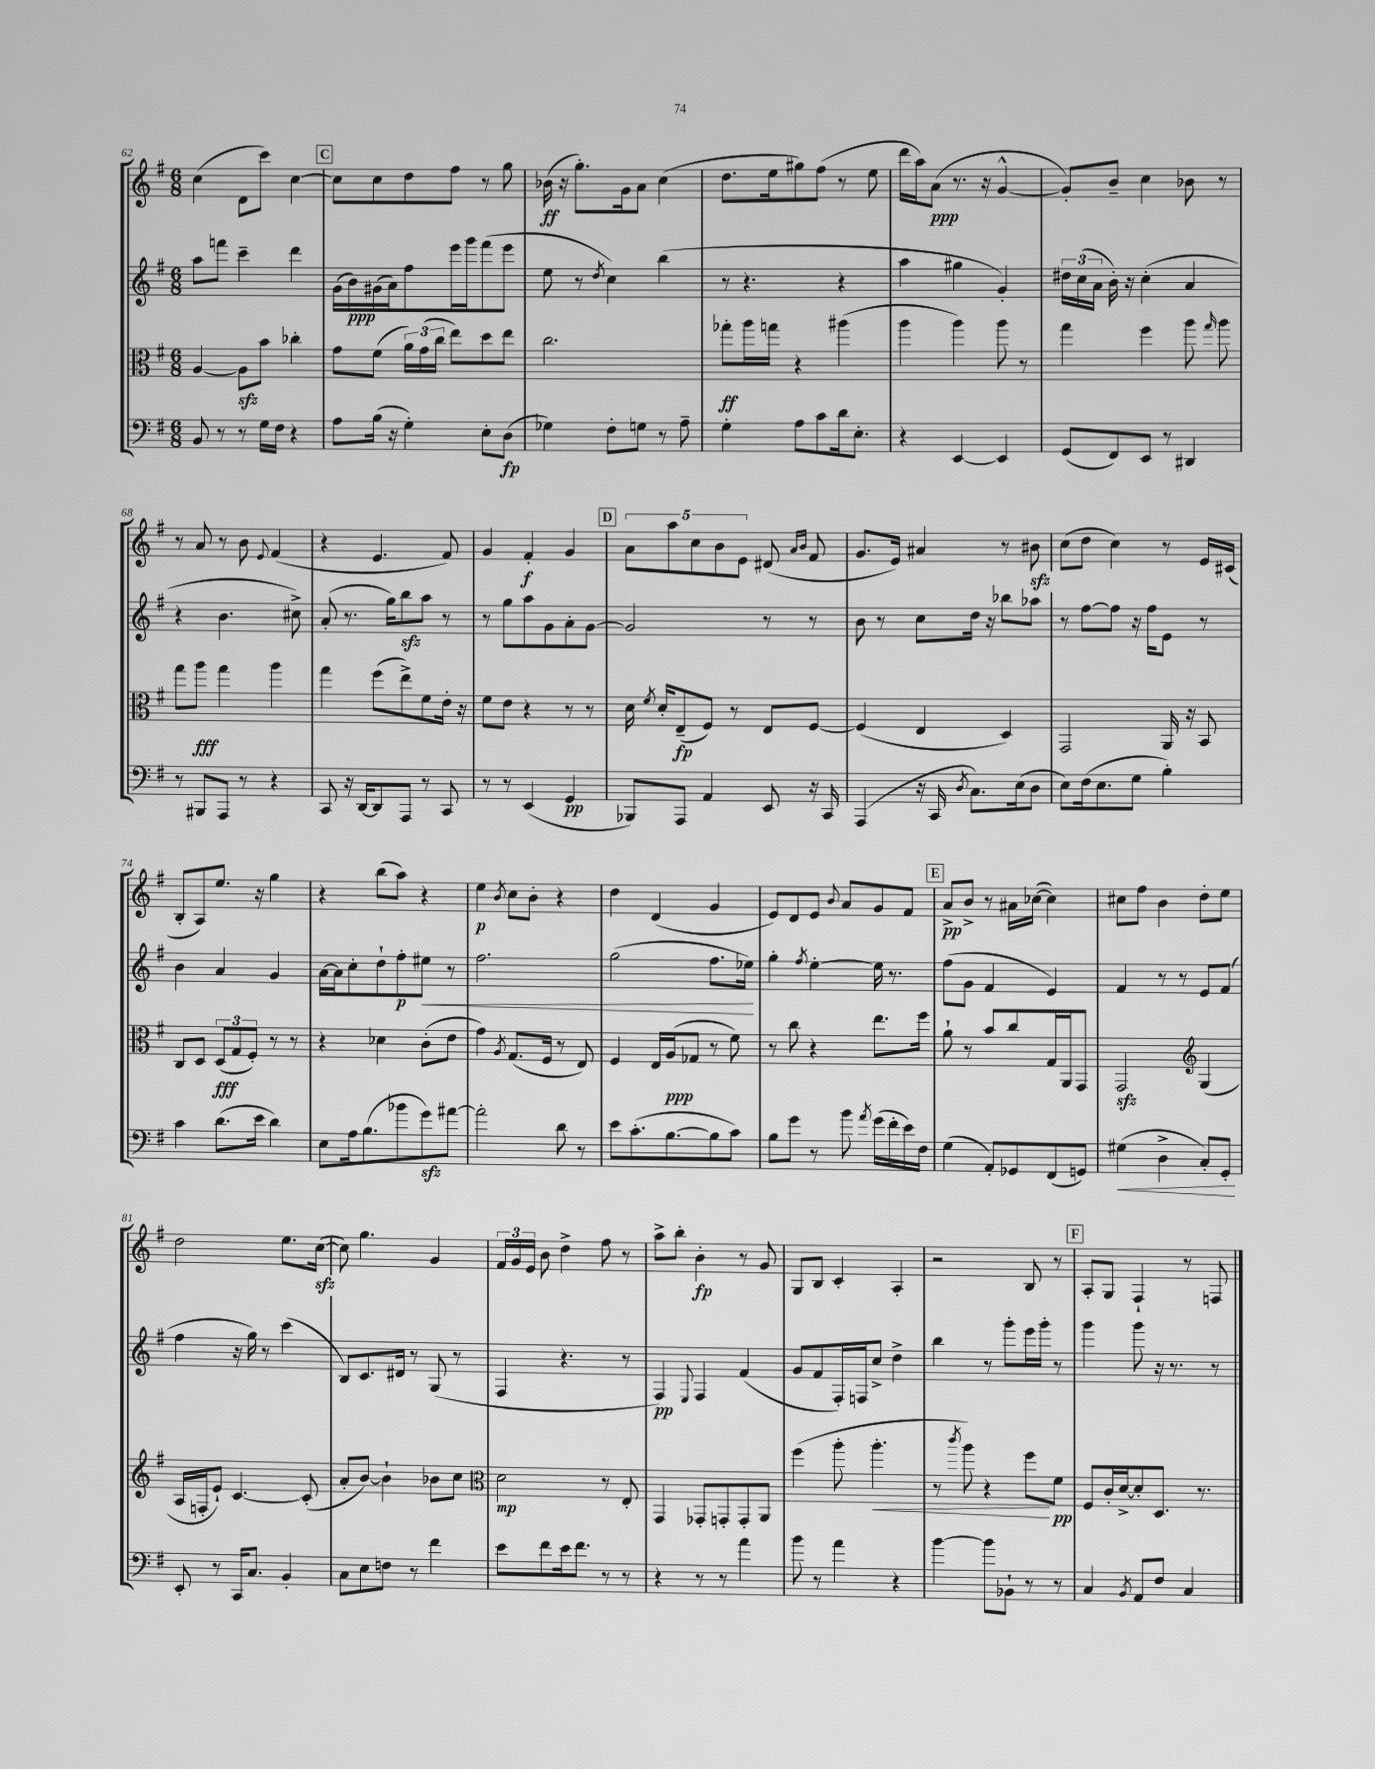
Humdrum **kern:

**kern	**kern	**kern	**kern
*staff4	*staff3	*staff2	*staff1
*clefF4	*clefC3	*clefG2	*clefG2
*k[f#]	*k[f#]	*k[f#]	*k[f#]
*M6/8	*M6/8	*M6/8	*M6/8
8BB/	[4A/	8aa\L	(4cc\
8r	.	8fff\J	.
8r	8A\]L	4ccc~\	8d\L
16G\LL	8b\J	.	8ccc\J)
16F#\JJ	.	.	.
4r	4cc-'\	4ddd\	[4cc\
=	=	=	=
8A\L	8g\L	(16g\LL	8cc\]L
.	.	16b\)	.
(16B\Jk	(8f#\J	(16g#\	8cc\
16r	.	16a\J)	.
4G'\)	24a\LL)	8ff#\	8dd\
.	(24g\	.	.
.	24cc\JJ	.	.
.	8ee\L)	16eee\L	8ff#\J
.	.	16ggg\J	.
8E'\L	8dd\	(8fff#\	8r
(8D\J	8ee\J	8eee\J	8gg\
=	=	=	=
4G-\)	2.cc\	8ee\	(16b-\
.	.	.	16r
.	.	8r	8.gg'\L)
.	.	8qdd/	.
8F#'\L	.	4cc\)	.
.	.	.	16g\k
8G\J	.	.	8a\J
8r	.	(4bb\	(4cc\
8A~\	.	.	.
=	=	=	=
4G'\	8gg-'\L	8r	8.dd\L
.	16aa\L	4.r	.
.	16gg\JJ	.	16ee\k
8A\L	4r	.	8gg#\)
8c\	.	.	(8ff#\J
16d\k	(4aa#\	4r	8r
8.E'\J	.	.	.
.	.	.	8ee\
=	=	=	=
4r	4aa\	4aa\	16ddd\LL
.	.	.	16aa\J)
.	.	.	(8a\J
[4EE/	4aa\)	4gg#\	8.r
.	.	.	16r
4EE/]	8aa\	4g'/)	[4g^^/
.	8r	.	.
=	=	=	=
(8GG/L	4gg\	24dd#\LL	8g'/]L)
.	.	(24cc\	.
.	.	24a\JJ	.
8FF#/)	.	16b'\)	8b~/J
.	.	16r	.
8EE/J	4ff#\	(4cc'\	4cc\
8r	.	.	.
4DD#/	8aa\	4a/	8b-\
.	16qqgg/	.	.
.	8aa\	.	8r
=	=	=	=
8r	8gg\L	4r	8r
8BBB#/L	8aa\J	.	8a/
8AAA/J	4gg\	4.b\	8r
8r	.	.	8b\
.	.	.	8qqe/
4r	4aa\	.	(4f#/
.	.	8cc#^\)	.
=	=	=	=
8CC/	4gg\	(8a'/	4r
16r	.	8.r	.
[16DD/LK	.	.	.
8DD/]	(8ff#\L	.	4.e/
.	.	16gg\LK)	.
8AAA/J	8ee^\)	8bb\	.
8r	8f#\	8aa\J	.
8CC/	16e'\Jk	8r	8f#/)
.	16r	.	.
=	=	=	=
8r	8f#\L	8r	4g/
8r	8e\J	8gg\L	.
(4EE/	4r	8aa\	4f#'/
.	.	8g\	.
4GG/	8r	8a'\	4g/
.	8r	[8g\J	.
=	=	=	=
8BBB-/L)	16d\	2g/]	10a\L
.	8qf#/	.	.
.	16d'/LK	.	.
.	.	.	10aa\
8AAA/J	(8E~/	.	.
.	.	.	10cc\
4AA/	8F#/J)	.	.
.	.	.	10b\
.	8r	.	.
.	.	.	10e\J
8EE/	8E/L	8r	(8d#/
.	.	.	16qqa/LL
.	.	.	16qqb/JJ
16r	[8F#/J	8r	8f#/
16CC/	.	.	.
=	=	=	=
(4AAA/	(4F#/]	8b\	8.g/L
.	.	8r	.
.	.	.	16e/Jk)
16r	4E/	8cc\L	4a#/
16CC/	.	.	.
8qD/	.	.	.
8.C\L)	.	16dd\Jk	.
.	.	16r	.
.	4D/)	8bb-\L	8r
(16E\k	.	.	.
8D\J	.	8aa-\J	8b#\
=	=	=	=
8E\L)	2GG/	8r	(8cc\L
(16F#\k	.	[8ff#\L	8dd\J
8.E\	.	.	.
.	.	8ff#\]J	4cc\)
8G\J	.	16r	.
.	.	16ff#\LK	.
4B'\)	16AA/	8e\J	8r
.	16r	.	.
.	8BB/	8r	16e/LL
.	.	.	(16c#/JJ
=	=	=	=
4c\	8C/L	4b\	8B'/L
.	8D/J	.	8A/)
(8.d\L	(12D/L	4a/	8.ee/J
.	12G/	.	.
.	12F#'/J)	.	.
16e\Jk	.	.	16r
4d\)	8r	4g/	4gg\
.	8r	.	.
=	=	=	=
8E\L	4r	[16a\LL	4r
.	.	16a\]J	.
16A\k	.	8cc'\	.
(8.B\	.	.	.
.	4d-\	8dd`\	(8bb\L
8b-\	.	8ff#'\	8aa\J)
8g\)	(8c'\L	8ee#\J	4r
[8a#\J	8e\J	8r	.
=	=	=	=
2a#'\]	4g\)	2.ff#\	4ee\
.	8qA/	.	8qb/
.	(8.G/L	.	8cc\L
.	.	.	8b'\J
.	16F#/Jk	.	.
8d\	8r	.	4r
8r	8E/)	.	.
=	=	=	=
8e\L	4F#/	(2gg\	4dd\
(8.c'\	.	.	.
.	16E/LL	.	(4d/
[8.B\	(16A/J	.	.
.	8G-/J	.	.
8B\]	8r	8.ff#\L	4g/
8c\J)	8f#\)	.	.
.	.	16ee-\Jk)	.
=	=	=	=
8B\L	8r	4gg'\	8e/L)
8g\J	8cc\	.	8d/
.	.	8qff#/	.
8r	4r	[4ee'\	8e/J
.	.	.	8qqb/
8b\	.	.	8a/L
8qa/	.	.	.
(16g\LL	8.ee\L	16ee\]	8g/
16f#'\	.	8.r	.
16e\)	.	.	8f#/J
16F#\JJ	16ff#\Jk	.	.
=	=	=	=
(4G\	8a`\	(8ff#\L	8a^/L
.	8r	8g\J	8b^/J
8AA'/L)	8b/L	4f#/	8r
8GG-/	8cc/	.	16a#\LL
.	.	.	([16cc-\JJ
(8FF#/	16G/L	4e/)	4cc-\])
.	16AA/J	.	.
8GG/J)	8GG/J	.	.
=	=	=	=
(4G#\	2GG/	4f#/	8cc#\L
.	.	.	8ff#\J
4D^\	.	8r	4b\
.	.	8r	.
*	*clefG2	*	*
8C'/L)	(4G/	8e/L	8dd'\L
8GG'/J	.	(8f#/J	8ee\J
=	=	=	=
8EE'/	16A/LL	4ff#\	2dd\
.	16F'/J	.	.
8r	8e`/J)	.	.
16CC/LK	[4.c/	16r	.
8.C/J	.	16gg\)	.
.	.	8r	.
4BB'/	.	(4ccc\	8.ee\L
.	(8c'/]	.	.
.	.	.	([16cc\Jk
=	=	=	=
8C\L	8a'/L	8B/L)	8cc\])
8E\	[8b/J)	8.c/	4.gg\
8F\J	4b`\]	.	.
.	.	16d#/Jk	.
8r	.	8r	.
4f#\	8b-\L	(8G/	4g/
.	8cc\J	8r	.
=	=	=	=
*	*clefC3	*	*
8e\L	2d\	4F#/	24f#/LL
.	.	.	24g/
.	.	.	24e/JJ
8f#\	.	.	8b\
16e\k	.	4.r	4dd^\
8.f#\J	.	.	.
8r	8r	.	8ff#\
8r	8E'/	8r	8r
=	=	=	=
4r	4GG/	4F#/)	8aa^\L
.	.	.	8bb'\J
.	.	8qqE/	.
8r	8GG-'/L	4F#/	4b'\
8r	8GG'/	.	.
4a\	8GG'/	(4f#/	8r
.	8AA/J	.	8g/
=	=	=	=
8b\	(4ff#\	8g/L	8G/L
8r	.	8f#/	8B/J
4a\	8aa'\	16F#'/L)	4c'/
.	.	16F/J	.
.	4.aa'\	8cc^/J	.
4r	.	4dd^\	4A'/
=	=	=	=
[4b\	8r	4bb\	2r
.	8qccc/	.	.
.	8aa\)	.	.
8b\]L	4r	8r	.
8BB-`\J	.	8ggg'\L	.
8r	8ff#\L	16eee\L	8B/
.	.	16ggg'\JJ	.
8r	8f#\J	8r	8r
=	=	=	=
4C/	8F#/L	4ggg\	8A'/L
.	16c'/L	.	8G/J
.	[16d^/J	.	.
8qBB/	.	.	.
8AA/L	8d'/]	8ggg\	4F#`/
8F#/J	8.D/J	16r	.
.	.	8.r	.
4C/	.	.	8r
.	8.r	.	.
.	.	8r	8F/
==	==	==	==
*-	*-	*-	*-
